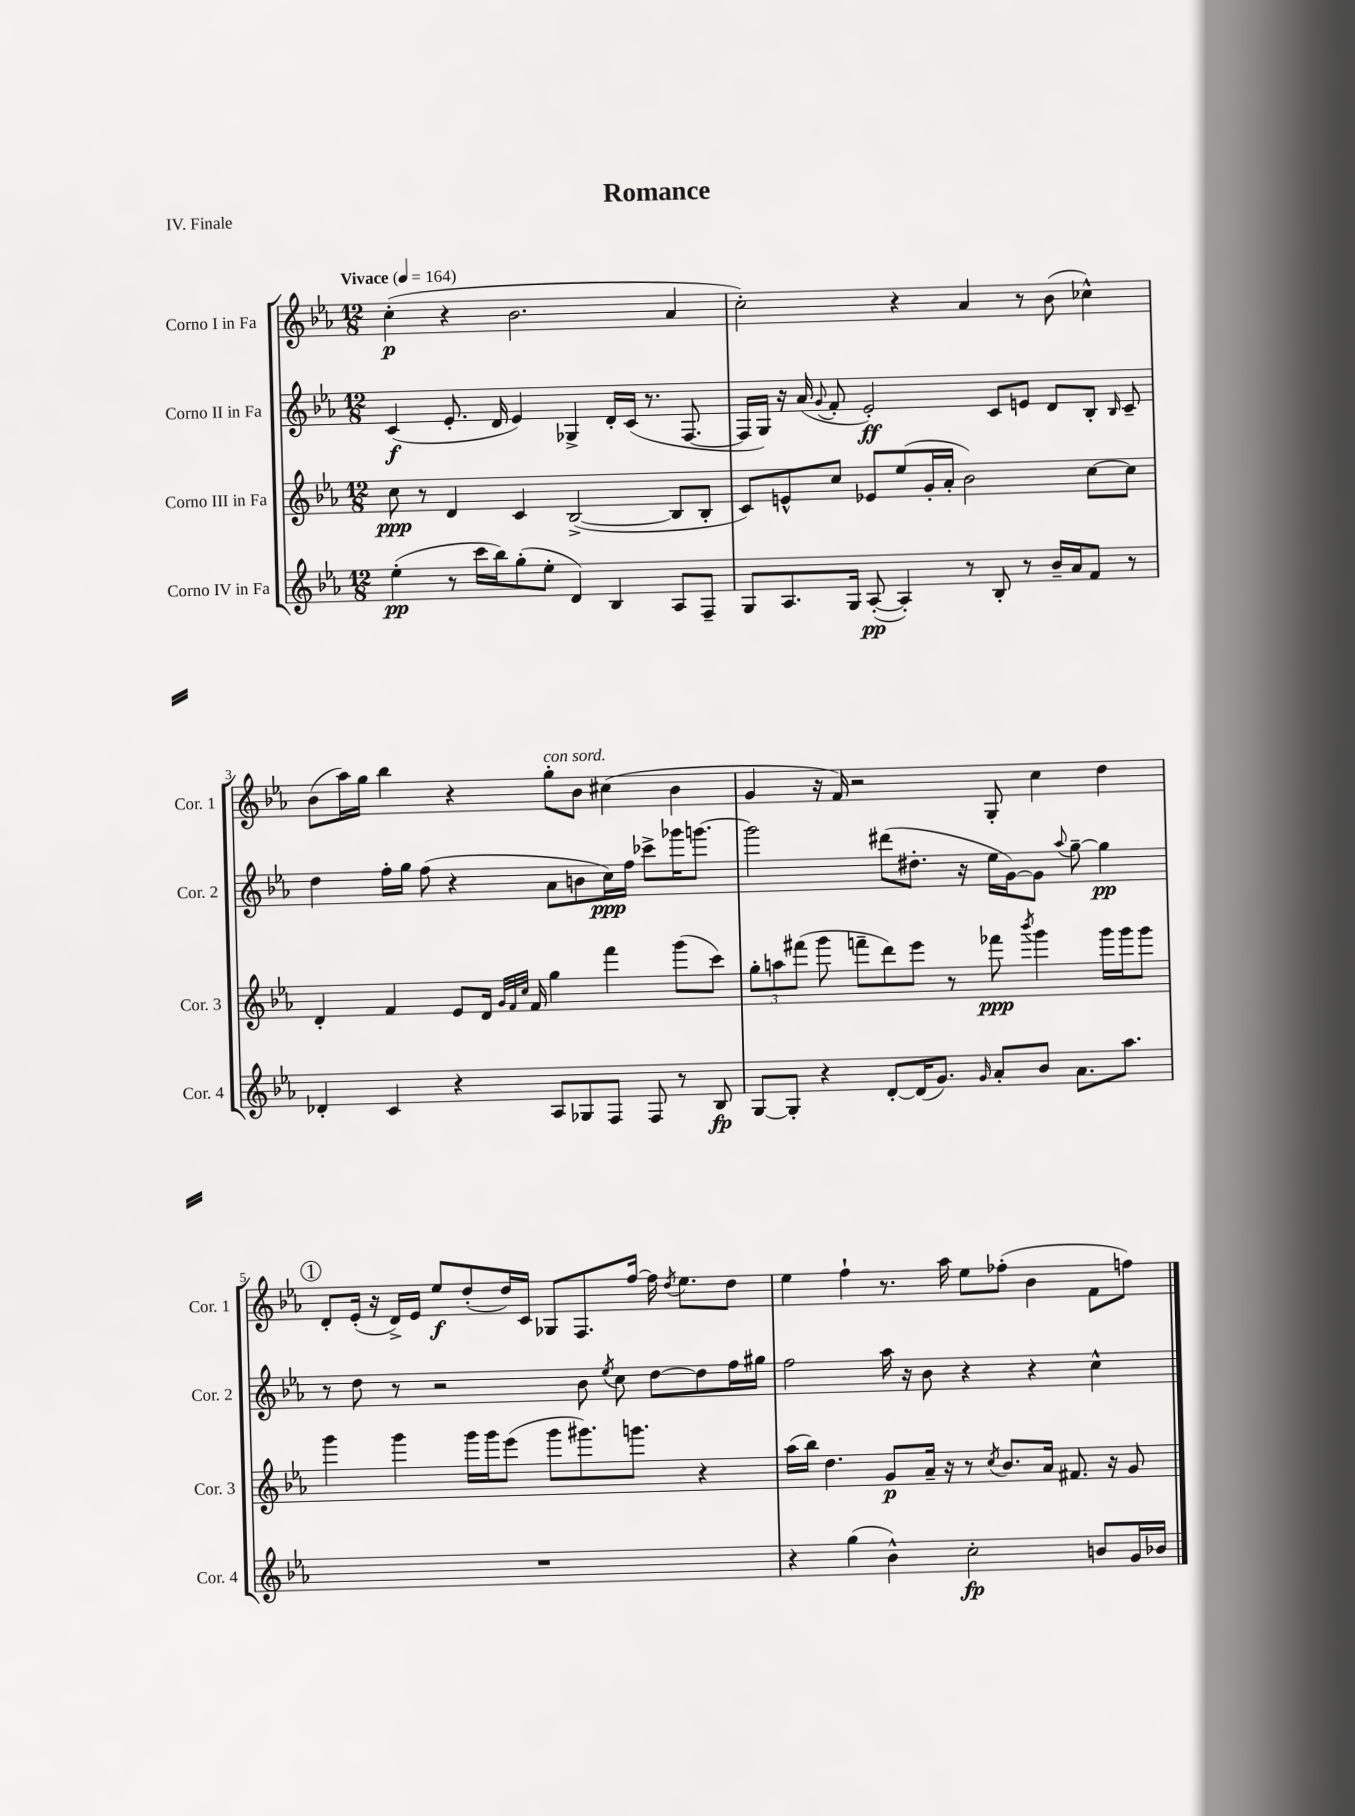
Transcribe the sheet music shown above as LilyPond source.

\header { title = "Romance" piece = "IV. Finale" }
<<
\new StaffGroup <<
\new Staff = "s0" \with { instrumentName = "Corno I in Fa" shortInstrumentName = "Cor. 1" } {
    \clef treble \key ees \major \numericTimeSignature \time 12/8 \tempo "Vivace" 4 = 164
    \autoBeamOff c''4-.\p( r4 bes'2. aes'4 |
    c''2-.) r4 aes'4 r8 bes'8( ces''4-^) |
    bes'8[( aes''16) g''16] bes''4 r4 g''8[-.^\markup { \italic "con sord." } bes'8] cis''4( bes'4 |
    g'4 r16 f'16) r2 g8-. c''4 d''4 |
    \mark \markup { \circle "1" } d'8[-. ees'16]-.( r16 d'16[->) ees'16] ees''8[\f d''8-.( d''16) c'16] ges8[ f8. f''16]~ f''16 \acciaccatura { d''8 } ees''8.[ d''8] |
    ees''4 f''4-! r8. aes''16 ees''8[ fes''8]-.( bes'4 f'8[ f''8]) \bar "|." |
}
\new Staff = "s1" \with { instrumentName = "Corno II in Fa" shortInstrumentName = "Cor. 2" } {
    \clef treble \key ees \major \numericTimeSignature \time 12/8
    \autoBeamOff c'4\f( ees'8.-. d'16 ees'4) ges4-> d'16[-. c'16]( r8. f8.~ |
    f16[ g16]) r16 aes'16( \appoggiatura { g'8 } f'8-. ees'2-.\ff) c'8[ e'8] d'8[ bes8]-. \grace { bes16 } c'8-- |
    d''4 f''16[-. g''16] f''8( r4 aes'8[ b'8 c''16\ppp) f''16] ces'''8[-> ges'''16 g'''8.]~ |
    g'''2 dis'''8[( dis''8.]-. r16 ees''16[ g'16~) g'8] \appoggiatura { aes''8 } g''8~-- g''4\pp |
    \mark \markup { \circle "1" } r8 d''8 r8 r2 bes'8 \acciaccatura { ees''8 } c''8 d''8[~ d''8 f''16 gis''16] |
    f''2 aes''16 r16 bes'8 r4 r4 c''4-^ \bar "|." |
}
\new Staff = "s2" \with { instrumentName = "Corno III in Fa" shortInstrumentName = "Cor. 3" } {
    \clef treble \key ees \major \numericTimeSignature \time 12/8
    \autoBeamOff c''8\ppp r8 d'4 c'4 bes2~->( bes8[ bes8]-. |
    c'8[) e'8-^ c''8] ees'8[ ees''8( g'16-. aes'16]-. bes'2) c''8[~ c''8] |
    d'4-. f'4 ees'8[ d'16] \grace { g'32[ f'32 c''32] } f'16 g''4 f'''4 g'''8[( c'''8]) |
    \tuplet 3/2 { g''8[-. a''8 fis'''8]( } g'''8 f'''8[-- d'''8) ees'''8] r8 fes'''8\ppp \acciaccatura { bes'''8 } g'''4 g'''16[ g'''16 g'''8] |
    \mark \markup { \circle "1" } g'''4 g'''4 g'''16[ g'''16 ees'''8]( g'''8[ gis'''8.) g'''8.] r4 |
    aes''16[( bes''16]) d''4. g'8[\p aes'16]-- r16 r8 \acciaccatura { c''8 } bes'8.[ aes'16] fis'8. r16 g'8 \bar "|." |
}
\new Staff = "s3" \with { instrumentName = "Corno IV in Fa" shortInstrumentName = "Cor. 4" } {
    \clef treble \key ees \major \numericTimeSignature \time 12/8
    \autoBeamOff ees''4-.\pp( r8 c'''16[ bes''16) g''8-.( ees''8]-. d'4) bes4 aes8[ f8]-- |
    g8[ aes8. g16] aes8~-.\pp( aes4-.) r8 bes8-. r8 bes'16[-- aes'16 f'8] r8 |
    des'4-. c'4 r4 aes8[ ges8 f8] f8 r8 bes8\fp |
    g8[~ g8]-. r4 d'8[~-. d'16( g'8.]) \grace { g'16 } aes'8[-. bes'8] aes'8.[ aes''8.] |
    \mark \markup { \circle "1" } R1. |
    r4 g''4( bes'4-^) c''2-.\fp b'8[ g'16 bes'16] \bar "|." |
}
>>
>>
